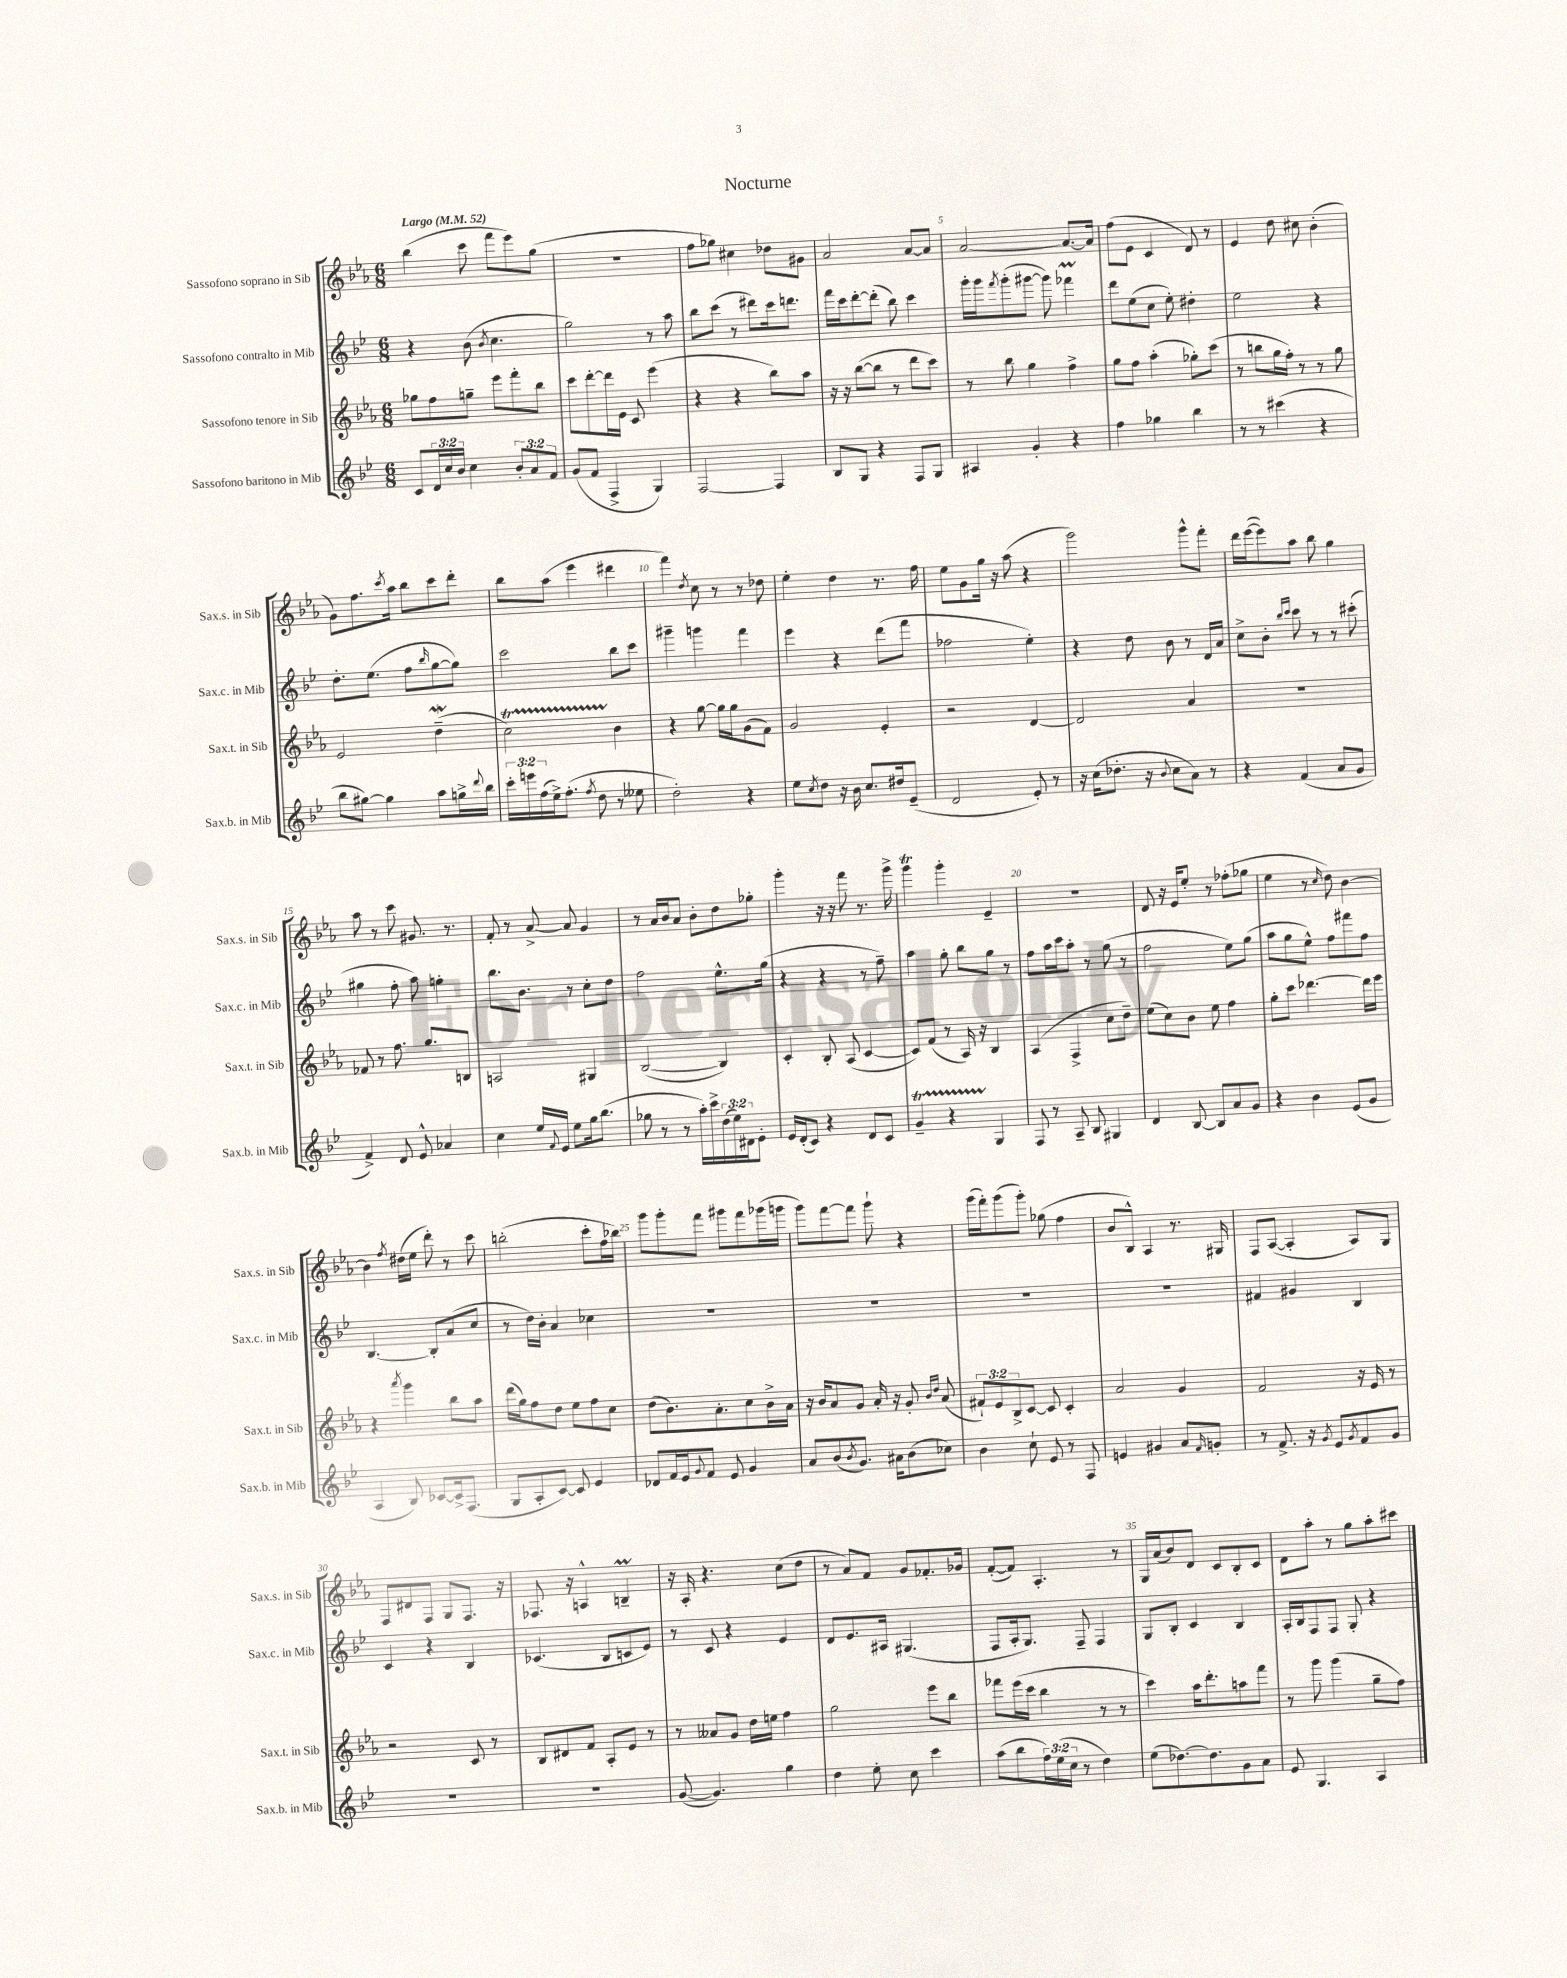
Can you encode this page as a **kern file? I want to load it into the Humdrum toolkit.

**kern	**kern	**kern	**kern
*staff4	*staff3	*staff2	*staff1
*clefG2	*clefG2	*clefG2	*clefG2
*k[b-e-]	*k[b-e-a-]	*k[b-e-]	*k[b-e-a-]
*M6/8	*M6/8	*M6/8	*M6/8
*MM52	*MM52	*MM52	*MM52
8c/L	8gg-\L	4r	(4bb-\
24d/L	8ff\	.	.
24cc/	.	.	.
24b-/JJ	.	.	.
4cc\	8gg~\J	(8b-\	8ccc\
.	.	8qb-/	.
.	8eee-\L	4.cc\	8fff\L
12b-'/L	8fff'\	.	8eee-\)
12a/	.	.	.
.	8bb-\J	.	(8gg\J
12f/J	.	.	.
=	=	=	=
(8g/L	8ccc\L	2gg\)	2.r
8f/J	[8ddd'\	.	.
4F^/	16ddd\]L	.	.
.	16e-\JJ	.	.
.	8c/	.	.
4G/)	(4eee-\	8r	.
.	.	8aa\	.
=	=	=	=
[2F/	4r	8bb-\L	8ff\L
.	.	(8ccc\J	8gg-\J)
.	4r	8r	4cc#\
.	.	8ddd#\L)	.
4F/]	8bb-\L)	16ccc\k	8dd-\L
.	.	8.ddd\J	.
.	8aa-\J	.	8g#\J
=	=	=	=
8B-/L	16r	16fff\LL	2a-/
.	16r	16ccc\J	.
8G/J	([8bb-\L	[8ddd'\	.
4r	8bb-\]J	(8ddd'\]J	.
.	8r	8bb-\)	.
8F/L	8ddd\L	4ccc\	[8a-/L
8G/J	8ccc\J)	.	8a-/]J
=	=	=	=
4A#/	8r	16ggg'\LL	[2a-/
.	.	16ggg\J	.
.	.	8qfff/	.
.	8bb-\	(8ggg'\	.
4g'/	4gg\	[8ggg#\J	.
.	.	8ggg#\])	.
4r	4ff^\	4fff-\	8.a-/_L
.	.	.	16a-/]Jk
=	=	=	=
4ff\	8gg\L	8ddd\L	(8ff\L
.	8ff\J	(8ee-\	8e-\J
4gg-\	(4aa-'\	8cc\J	4c/
.	.	8ee-'\)	.
4bb-\	8gg-'\L)	4dd#'\	8d/)
.	(8ccc\J	.	8r
=	=	=	=
8r	8r	2ee-\	4e-/
8r	8bb\L	.	.
(4ccc#\	16gg\L	.	8dd\
.	16ff'\JJ)	.	.
.	8r	.	8cc#\
4r	8r	4r	(4b-'\
.	8gg\	.	.
=	=	=	=
8bb-\L	2e-/	8.dd'\L	8g\L)
[8gg#\J)	.	.	8.ff\
.	.	(8.ee-\J	.
4gg#\]	.	.	.
.	.	.	8qccc/
.	.	.	16aa-\Jk
.	.	8ff\L	8bb-\L
.	.	16qqbb-/	.
8aa\L	(4dd~\	[8gg\	8ccc\
16gg^\L	.	8gg\]J)	8ddd'\J
8qqddd/	.	.	.
16bb-\JJ	.	.	.
=	=	=	=
24ccc'\LL	2cc\)	2ccc\	8bb-\L
24eee\	.	.	.
(24ff\	.	.	.
16ee-^\J)	.	.	(8aa-\J
(8.ff'\J	.	.	.
.	.	.	4eee-\
8qff/	.	.	.
8dd\	.	.	.
8r	4b-\	8bb-\L	4ddd#\
8ee--\	.	8ccc\J	.
=	=	=	=
2dd'\)	4r	4ggg#~\	4fff\)
.	.	.	8qdd/
.	[8gg\	4ggg\	8cc\
.	16gg\]LL	.	8r
.	16gg\J	.	.
4r	(8g\	4fff\	8r
.	8f\J)	.	8dd-\
=	=	=	=
8ee-\L	2g/	4eee-\	4ee-'\
8qcc/	.	.	.
8dd\J	.	.	.
16r	.	4r	4dd\
16b-\	.	.	.
8.cc/L	.	.	.
.	4e-'/	(8ddd\L	8.r
16dd#/k	.	.	.
(8e-~/J	.	8fff\J	.
.	.	.	16ff\
=	=	=	=
2d/	2r	2ff-\	8ee-\L
.	.	.	8g\
.	.	.	16gg\Jk
.	.	.	16r
.	.	.	(8aa-\
8e-'/)	[4d/	4ee-'\)	4r
8r	.	.	.
=	=	=	=
16r	2d/]	4r	2ggg\)
(16cc\LK	.	.	.
8.dd-'\J	.	.	.
.	.	8dd\	.
16r	.	.	.
8qqb-/	.	.	.
8cc\L	.	8b-\	.
8a\J)	4a-/	8r	8ggg^^\L
8r	.	16d/LL	8fff'\J
.	.	16a/JJ	.
=	=	=	=
4r	2.r	8cc^\L	16ddd\LL
.	.	.	([16eee-\J
.	.	8b-'\J	8eee-\])
.	.	16qqbb-/LL	.
.	.	16qqccc/JJ	.
(4f/	.	8ccc\	8aa-\J
.	.	8r	8bb-\
8a/L	.	8r	4gg\
8g/J	.	(8ccc#'\	.
=	=	=	=
4f^/)	8f-/	4gg#\	8aa-\
.	8r	.	8r
8d/	8.ff\	8ff'\	8ccc\
8e-^^/	.	8aa\)	8.g#/
.	8.gg/L	.	.
4a-/	.	4gg'\	.
.	.	.	8.r
.	8B/J	.	.
=	=	=	=
4cc\	2A/	8.bb-\L	8f'/
.	.	.	8r
.	.	8.b-\J	.
16ee-/LL	.	.	[8a-^/
8qqf/	.	.	.
16e-/JJ	.	.	.
8ee-\L	.	8r	8a-/]
16gg\k	4G#/	8cc'\L	4g/
(8.bb-\J	.	.	.
.	.	8dd\J	.
=	=	=	=
8gg-\	([2B-/	2ff\	8r
8r	.	.	16a-/LL
.	.	.	16b-/J
8r	.	.	8a-/J
16aa'\LL)	.	.	8b-'\L
16ccc^\	.	.	.
(24dd\	4B-/])	8.ee-^^\L	8dd\
24ee-\)	.	.	.
24d#\J	.	.	.
8e-'\J	.	.	8gg-'\J
.	.	(16gg\Jk	.
=	=	=	=
16e-/LL	4c'/	4r	4ggg'\
(16d'/J	.	.	.
8c/J)	.	.	.
4r	8B-'/	4r	16r
.	.	.	16r
.	(8A-/	.	8fff\
8d/L	[4c/	8r	8.r
8c/J	.	8ff~\)	.
.	.	.	16ggg^\
=	=	=	=
4g~/	8c/]L)	4aa\	4ggg\
.	(8f/J	.	.
4r	8r	8gg'\	4ggg'\
.	16A-/)	8bb-\L	.
.	16r	.	.
4G/	4B-/	8gg\J	4e-~/
.	.	8r	.
=	=	=	=
8F/	(4A-/	8ff\L	2.r
8r	.	16aa\L	.
.	.	16ccc\J	.
8A~/	4F^/	8aa'\J	.
8B-/	.	8r	.
4G#/	8cc\L	(8gg\	.
.	8dd~\J)	8r	.
=	=	=	=
4d/	(8ee-\L	2ff\	8d/
.	8cc\)	.	16r
.	.	.	16e-/LK
[8B-/	8b-\J	.	8ee-'/J
8B-/]L	8ee-\	.	8r
8a/	4ff\	8ee-\L)	(8ff-'\L
8g/J	.	(8gg\J	8gg-\J
=	=	=	=
4r	8gg'\L	8aa\L	4ee-\
.	8ccc\J	8gg\	.
4b-\	[4.ddd-\	8ee-^^\J)	8r
.	.	.	16qqcc/
.	.	8ff\L	8dd\)
(8e-/L	.	8fff#\	[4b-\
8g/J	16ddd-\]LL	8ff\J	.
.	16eee-\JJ	.	.
=	=	=	=
4A/	4r	[4.B-/	4b-\]
.	8qaaa-/	.	8qff/
8B-/)	4ggg\	.	(16dd#\LL
.	.	.	16ee-\JJ
[8c-/L	.	8B-'/]L	8ddd'\)
16c-^/]k	8bb-\L	(8a/	8r
(8.F/J	.	.	.
.	8aa-\J	8cc/J	8ccc\
=	=	=	=
8G/L	(16ddd\LL	8r	(2bb'\
.	16gg\J)	.	.
8A'/	8ff\	16dd\LL)	.
.	.	16b-'\JJ	.
[8c/J)	8dd\J	4a/	.
8c/]	8ee-\L	.	.
4e-/	8ff\	4cc-\	8ccc'\L
.	8cc\J	.	16ff\L
.	.	.	16bb-\JJ)
=	=	=	=
8d-/L	(8dd\L	2.r	8ggg\L
16f/L	8.b-\)	.	8ggg'\
16e-/J	.	.	.
8qqg/	.	.	.
8f/J	.	.	8fff\J
.	8.a-'\	.	.
8e-/	.	.	8ggg#\L
4g/	8cc\	.	8fff\
.	16b-^\L	.	(16ggg-\L
.	16a-\JJ	.	16ggg\JJ
=	=	=	=
8a/L	16r	2.r	8ggg\L)
.	16b-/LK	.	.
(8b-/	8a-/	.	[8fff\
8qb-/	.	.	.
8.g/J)	8g/J	.	8fff\]J
.	16a-'/	.	8ggg`\
16a#\LK	16r	.	.
(8b-\	8g'/	.	4r
.	16qqb-/LL	.	.
.	16qqdd/JJ	.	.
8cc-\J)	(8a-/	.	.
=	=	=	=
4b-\	12f#`/L)	2.r	(16ggg\LL
.	.	.	16fff'\J)
.	12e-/	.	.
.	.	.	(8ggg\
.	12B-^/	.	.
8cc`\	[8c/J	.	8ggg'\J)
8e-/	8c/]	.	(8gg-\
8r	4c'/	.	4ff\
8F/	.	.	.
=	=	=	=
4e/	2a-/	2.r	8b-/L
.	.	.	8B-^^/J)
4g#/	.	.	4A-/
8a/L	4g/	.	8.r
16qqf/	.	.	.
8g'/J	.	.	.
.	.	.	16G#/
=	=	=	=
8r	2f/	4f#/	8F/L
8.f^/	.	.	([8A-/J
.	.	4g#/	4A-'/]
16r	.	.	.
8qg/	.	.	.
8e-/L	.	.	.
8qg/	.	.	.
8f/	16r	4B-/	8A-/L)
.	16e-/	.	.
8g/J	8r	.	8G/J
=	=	=	=
2.r	2r	4c/	8F/L
.	.	.	8d#/
.	.	4r	8F/J
.	.	.	8G/L
.	8c/	4B-/	8.F/J
.	8r	.	.
.	.	.	16r
=	=	=	=
2.r	8B-/L	(4.c-/	8.F-/
.	8d#/	.	.
.	.	.	16r
.	8f/J	.	4A^^/
.	8A-'/L	8B-/L	.
.	8e-/J	8c/	4B~/
.	8r	8e-/J)	.
=	=	=	=
([8g/	8r	8r	16r
.	.	.	16A-'/
4.g/])	8a--/L	8c/	4.r
.	8g/J	4r	.
.	16dd\LL	.	.
.	16ee\JJ	.	.
4gg\	4ff\	4e-/	(8cc\L
.	.	.	8dd\J
=	=	=	=
4dd\	2gg\	8d/L	8r
.	.	8.e-/	8a-/L)
8ee-'\	.	.	8f/J
.	.	16A#/Jk	.
8cc\	.	(4.G#/	8g/L
4ccc\	8eee-\L	.	8.f-'/
.	8bb-\J	.	.
.	.	.	16g-/Jk
=	=	=	=
(8aa\L	8fff-\L	8F/L	([8f'/L
8bb-\	(16eee-\L	16A'/k	8f/]J)
.	16ccc\JJ	8.G/J)	.
24ff\L)	4bb-\	.	4.A-'/
(24ee-\	.	.	.
24cc\JJ	.	.	.
8r	.	8F~/	.
4dd\)	8r	4F/	.
.	8r	.	8r
=	=	=	=
(8ee-\L	4ccc\)	8G/L	16G/LL
.	.	.	(16a-/J
[8.dd-\)	.	8B-'/J	8b-/)
.	16aa-\LK	4c/	8d/J
8.dd-\]	8.ddd'\	.	.
.	.	.	8c/L
8g\	8aa\	4B-/	8B-'/
8a\J	8fff\J	.	8c/J
=	=	=	=
8e-/	8r	16A'/LL	8d\L
.	.	16B-/J	.
4.G/	8ggg\	8F/	8aa-'\J
.	(4ggg\	8F/J	8r
.	.	8G'/	8gg\L
4A/	8gg~\L	4r	8aa-'\
.	8ff\J)	.	8ccc#\J
==	==	==	==
*-	*-	*-	*-
